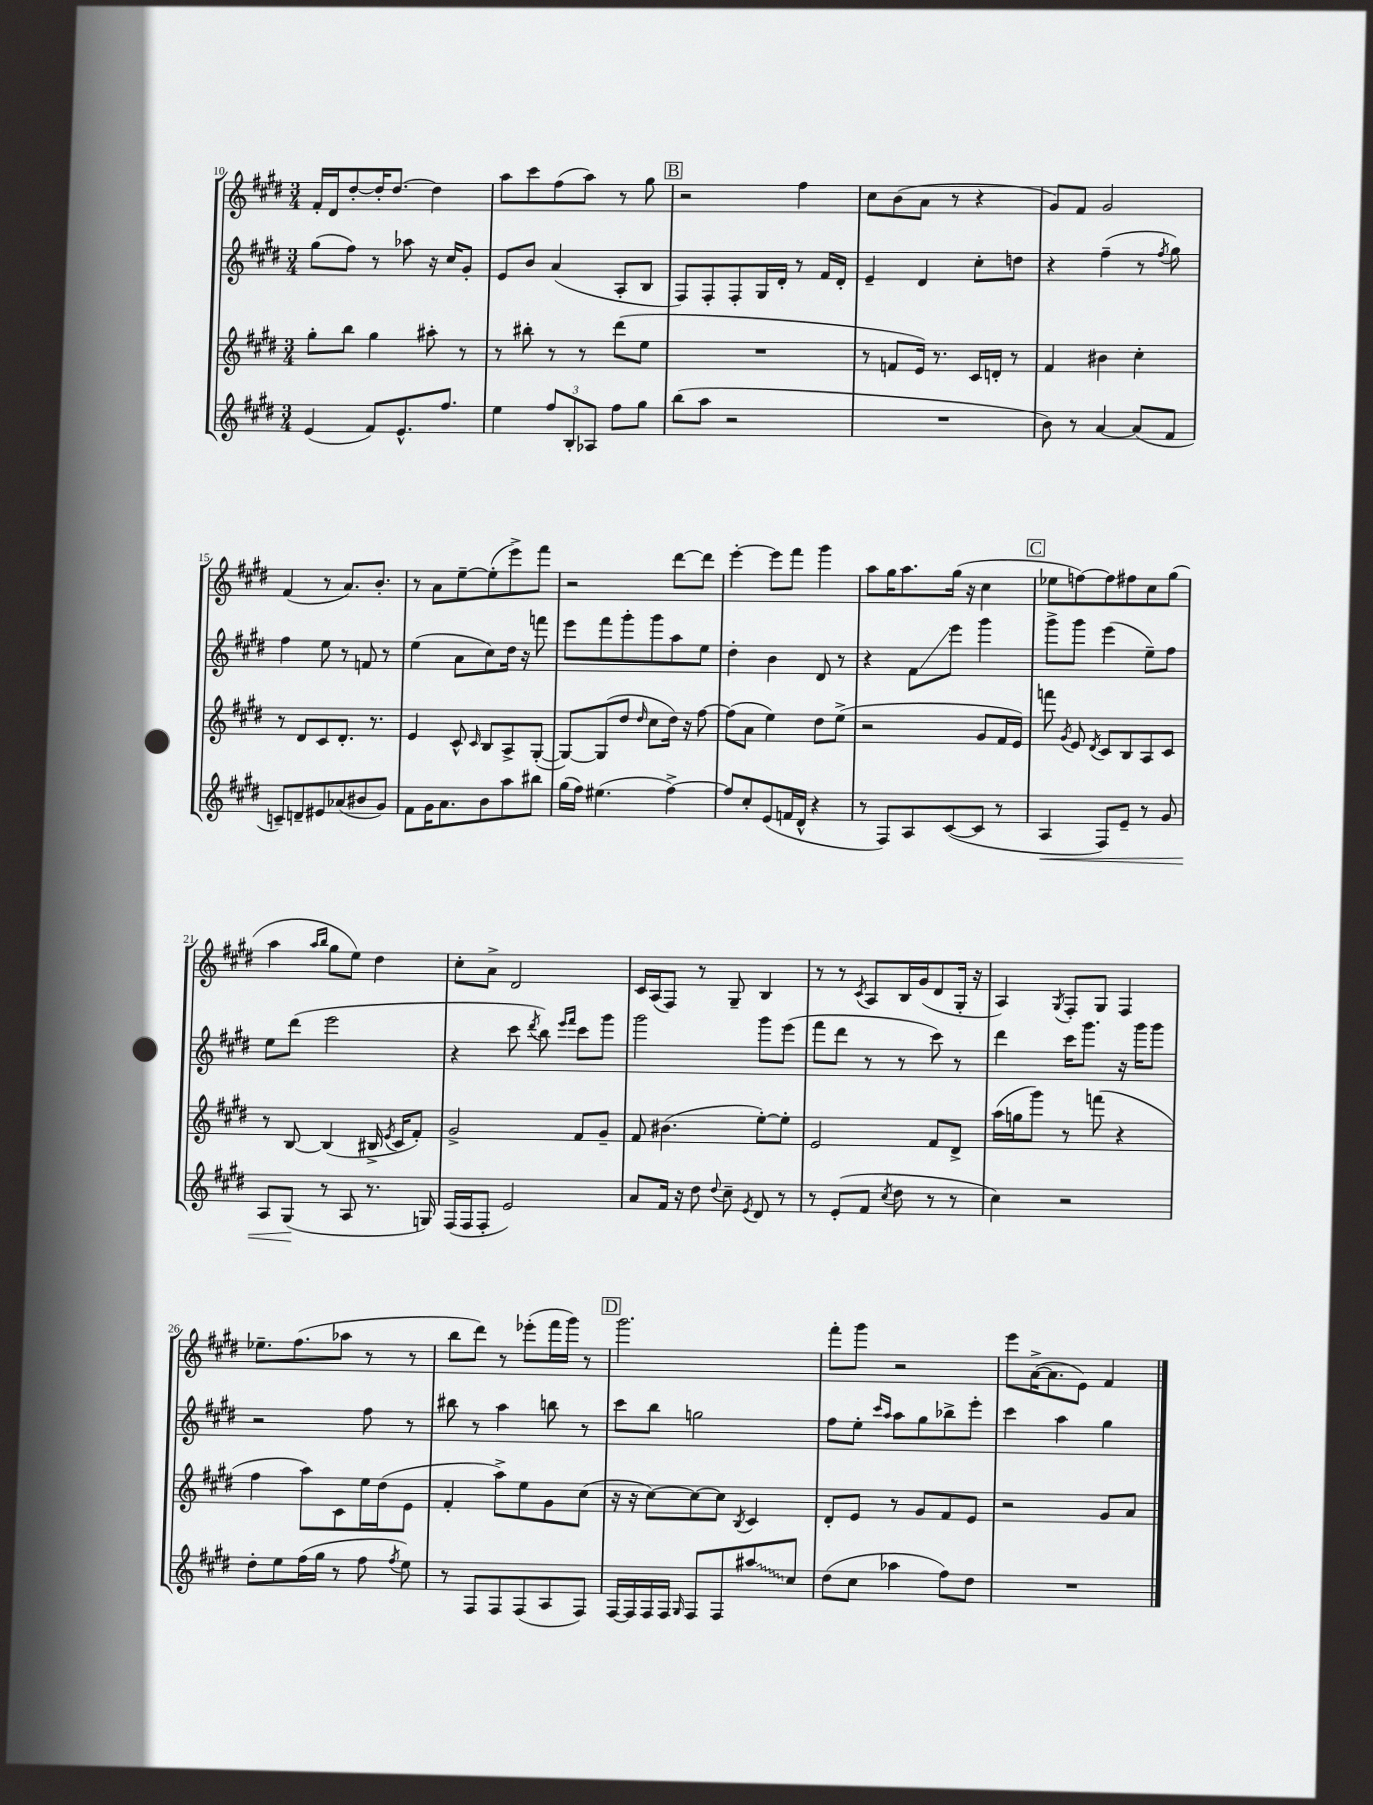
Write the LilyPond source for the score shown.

<<
\new StaffGroup <<
\new Staff = "s0" {
    \clef treble \key e \major \numericTimeSignature \time 3/4
    \autoBeamOff fis'16[-. dis'16 dis''8~-. dis''16-. dis''8.]~ dis''4 |
    a''8[ cis'''8 fis''8( a''8]) r8 gis''8 |
    \mark \markup { \box "B" } r2 fis''4 |
    cis''8[ b'8( a'8] r8 r4 |
    gis'8[) fis'8] gis'2 |
    fis'4( r8 a'8.[) b'8.]-. |
    r8 a'8[ e''8~-- e''8-.( e'''8->) fis'''8] |
    r2 dis'''8[~ dis'''8] |
    e'''4~-. e'''8[ fis'''8] gis'''4 |
    a''8[ gis''16 a''8. gis''16]( r16 cis''4 |
    \mark \markup { \box "C" } ees''8[ f''8~) f''8 fis''8 cis''8 gis''8]( |
    a''4 \grace { a''16[ b''16] } gis''8[ e''8]) dis''4 |
    cis''8[-. a'8]-> dis'2 |
    cis'16[ a16( fis8]) r8 gis8-- b4 |
    r8 r8 \acciaccatura { cis'8 } a8[ b16 gis'16( dis'8 gis16]-. r16 |
    a4) \acciaccatura { gis8 } fis8[-. gis8] fis4 |
    ees''8.[-- fis''8.( aes''8] r8 r8 |
    b''8[ dis'''8]) r8 ees'''8[-.( fis'''16 gis'''16]) r8 |
    \mark \markup { \box "D" } gis'''2. |
    fis'''8[-. gis'''8] r2 |
    e'''8[ a'16~->( a'8. e'8]) fis'4 \bar "|." |
}
\new Staff = "s1" {
    \clef treble \key e \major \numericTimeSignature \time 3/4
    \autoBeamOff gis''8[( fis''8]) r8 aes''8 r16 cis''16[ gis'8]-. |
    e'8[ b'8] a'4( a8[-. b8] |
    \mark \markup { \box "B" } fis8[) fis8-. fis8-. gis16 dis'16]-. r8 fis'16[ dis'16]-. |
    e'4-- dis'4 cis''8[-. d''8] |
    r4 fis''4--( r8 \acciaccatura { fis''8 } gis''8) |
    fis''4 e''8 r8 f'8 r8 |
    e''4( a'8[ cis''8) dis''16] r16 f'''8 |
    e'''8[ fis'''8 gis'''8-. gis'''8 a''8 e''8] |
    dis''4-. b'4 dis'8 r8 |
    r4 fis'8[\glissando e'''8] gis'''4 |
    \mark \markup { \box "C" } gis'''8[-> gis'''8] e'''4( e''8[--) fis''8] |
    e''8[ dis'''8]( e'''2 |
    r4 cis'''8 \acciaccatura { dis'''8 } b''8) \grace { e'''16[ fis'''16] } cis'''8[ gis'''8] |
    gis'''2 gis'''8[ e'''8]( |
    fis'''8[ dis'''8] r8 r8 cis'''8) r8 |
    dis'''4 cis'''16[ gis'''8.] r16 gis'''16[ gis'''8] |
    r2 fis''8 r8 |
    bis''8 r8 a''4 b''8 r8 |
    \mark \markup { \box "D" } cis'''8[ b''8] g''2 |
    fis''8[ e''8]-. \grace { cis'''16[ a''16] } a''8[ gis''8 bes''8-> e'''8]-. |
    cis'''4 a''4 gis''4 \bar "|." |
}
\new Staff = "s2" {
    \clef treble \key e \major \numericTimeSignature \time 3/4
    \autoBeamOff gis''8[-. b''8] gis''4 ais''8-. r8 |
    r8 bis''8-. r8 r8 dis'''8[( e''8] |
    \mark \markup { \box "B" } R2. |
    r8 f'8[ e'16]) r8. cis'16[ d'16]-. r8 |
    fis'4 bis'4 cis''4-. |
    r8 dis'8[ cis'8 dis'8.]-. r8. |
    e'4 cis'8-^ \grace { cis'16 } b8[ a8-> gis8]~-.( |
    gis8[~) gis8( dis''8] \grace { dis''16 } cis''8[ dis''16]) r16 fis''8~ |
    fis''8[( a'8] e''4) dis''8[ e''8]->( |
    r2 gis'8[ fis'16 e'16]) |
    \mark \markup { \box "C" } f'''8 \acciaccatura { gis'8 } e'8 \acciaccatura { dis'8 } cis'8[ b8 a8 cis'8] |
    r8 b8~ b4( bis16-> \acciaccatura { e'8 } cis'16[ fis'8]-.) |
    gis'2-> fis'8[ gis'8]-- |
    fis'8 bis'4.( e''8[~-.) e''8]-. |
    e'2 fis'8[ dis'8]-> |
    a''16[( g''16 gis'''8]) r8 f'''8( r4 |
    fis''4 a''8[) cis'8 e''16 dis''16( e'8] |
    fis'4-. a''8[->) e''8 gis'8 cis''8]( |
    \mark \markup { \box "D" } r16 r16 cis''8[~) cis''8~ cis''8] \acciaccatura { b8 } cis'4 |
    dis'8[-. e'8] r8 gis'8[ fis'8 e'8] |
    r2 gis'8[ a'8] \bar "|." |
}
\new Staff = "s3" {
    \clef treble \key e \major \numericTimeSignature \time 3/4
    \autoBeamOff e'4( fis'8[) e'8.-^ fis''8.] |
    e''4 \tuplet 3/2 { fis''8[ b8-. aes8] } fis''8[ gis''8] |
    \mark \markup { \box "B" } b''8[( a''8] r2 |
    R2. |
    b'8) r8 a'4~ a'8[( fis'8] |
    c'8[--) d'8-- eis'8 aes'8( bis'8 gis'8]) |
    fis'8[ gis'16 a'8. b'8 a''8 bis''8] |
    gis''16[( fis''16]) eis''4.( fis''4~->) |
    fis''8[ cis''8-. e'8( f'16 dis'16]-^ r4 |
    r8 fis8[) a8 cis'8~( cis'8] r8 |
    \mark \markup { \box "C" } a4\< fis8[) e'8]-- r8 gis'8 |
    a8[ gis8]\!( r8 a8 r8. g16) |
    fis16[( fis16 fis8]-. e'2) |
    a'8[ fis'16] r16 dis''8 \appoggiatura { dis''8 } cis''8-- \acciaccatura { e'8 } dis'8 r8 |
    r8 e'8[-.( fis'8] \acciaccatura { cis''8 } dis''8 r8 r8 |
    cis''4) r2 |
    dis''8[-. e''8 fis''16( gis''16] r8 fis''8 \acciaccatura { fis''8 } e''8) |
    r8 fis8[ fis8 fis8( a8 fis8]) |
    \mark \markup { \box "D" } fis16[~ fis16 fis16 fis16] \grace { gis16 } fis8[ fis8 \once \override Glissando.style = #'zigzag ais''8\glissando cis''8] |
    dis''8[( cis''8] aes''4 fis''8[) dis''8] |
    R2. \bar "|." |
}
>>
>>
\layout { \context { \Score currentBarNumber = #10 } }
